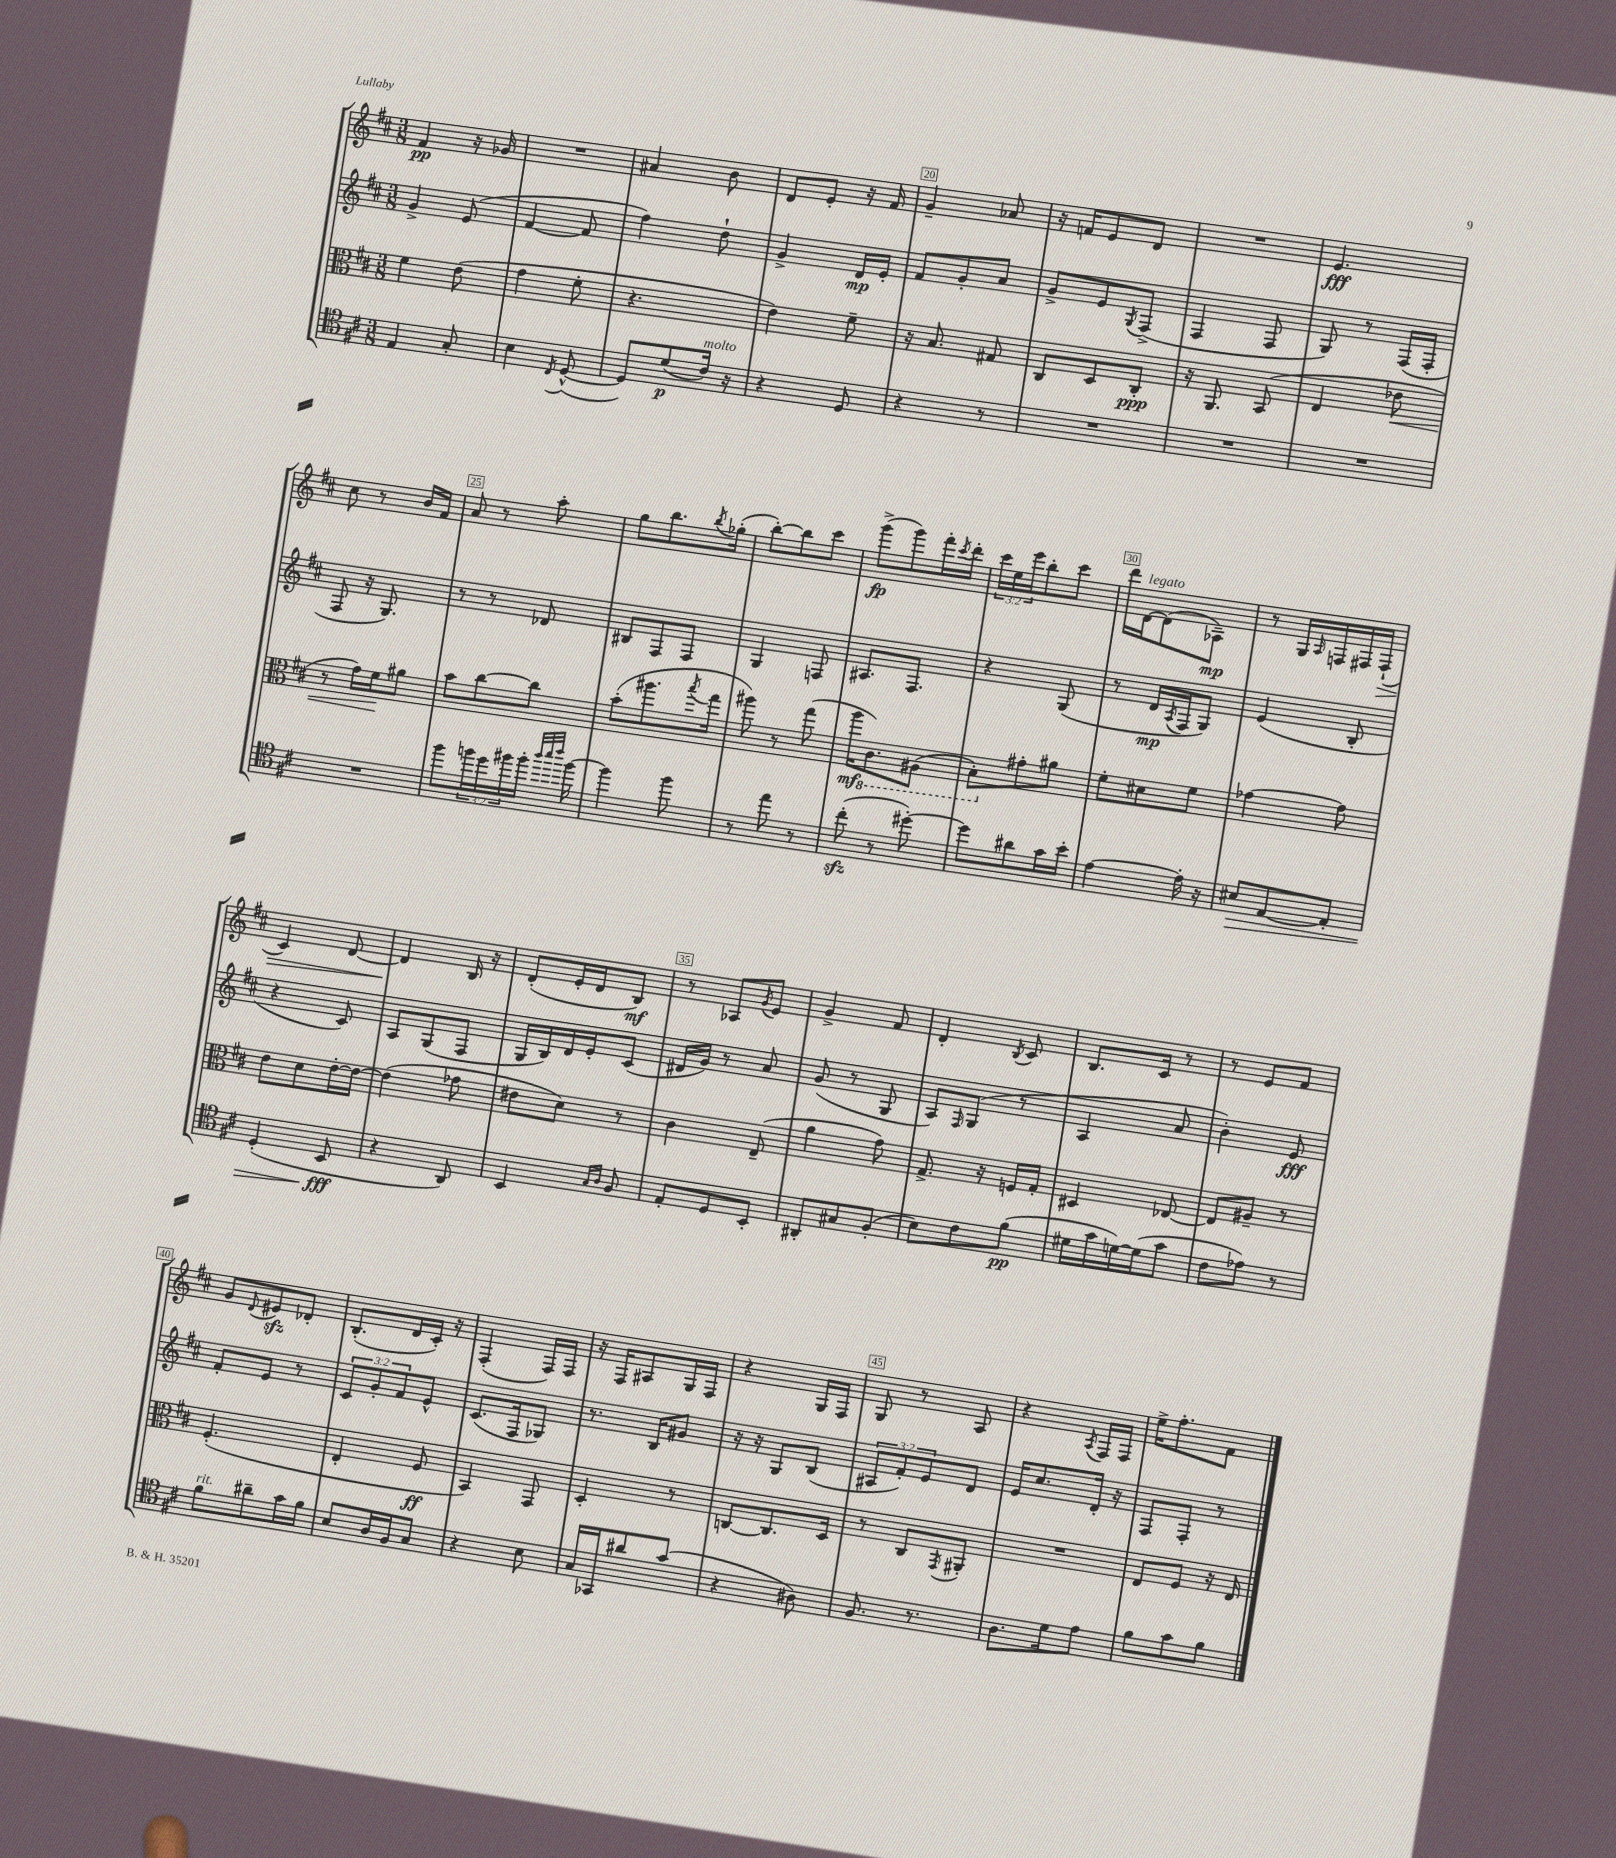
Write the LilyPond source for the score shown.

<<
\new StaffGroup <<
\new Staff = "s0" {
    \clef treble \key d \major \numericTimeSignature \time 3/8 \override Staff.TupletNumber.text = #tuplet-number::calc-fraction-text
    fis'4\pp r16 ges'16 |
    R4. |
    ais'4 b'8 |
    d'8 e'8-. r16 fis'16 |
    g'4-- aes'8 |
    r16 f'16 e'8 d'8 |
    R4. |
    e'4.\fff |
    cis''8 r8 b'16 fis'16 |
    a'8 r8 a''8-. |
    g''8 b''8. \acciaccatura { b''8 } ges''16-.( |
    b''8~-.) b''8 cis'''8 |
    g'''8->\fp( g'''8) fis'''16-. \acciaccatura { cis'''8 } d'''16-. |
    \tuplet 3/2 { cis'''16 e''16 e'''16 } b''8-. cis'''8 |
    d'''16 d'16~^\markup { \italic "legato" } d'8( aes8--\mp) |
    r8 g16 \grace { a16 } f16 fis16 fis16-!\>( |
    cis'4) d'8~ |
    d'4\! b16 r16 |
    d'8-.( e'16-. d'16 b8\mf) |
    r8 aes8 \acciaccatura { g'8 } e'8 |
    g'4-> fis'8 |
    d'4-. \acciaccatura { b8 } cis'8 |
    b8. cis'16 r8 |
    r8 e'8 fis'8 |
    g'8 \appoggiatura { d'8 } eis'8\sfz des'8-. |
    b8.-.( d'16 cis'16-.) r16 |
    fis4-.( fis16) fis16 |
    r16 fis16 ais8 g16 fis16 |
    r4 g16 fis16 |
    g8 r8 a8 |
    r4 \acciaccatura { a8 } fis16 fis16 |
    e''16-> fis''8.-. fis'8 \bar "|." |
}
\new Staff = "s1" {
    \clef treble \key d \major \numericTimeSignature \time 3/8 \override Staff.TupletNumber.text = #tuplet-number::calc-fraction-text
    g'4-> e'8( |
    fis'4~ fis'8 |
    fis''4) d''8-! |
    g'4-> d'16\mp e'16-. |
    fis'8 g'8-. a'8 |
    g'8-> e'8 \acciaccatura { g8 } fis8->( |
    fis4 fis8 |
    g8) r8 fis16( fis16-. |
    fis8 r16 g8.) |
    r8 r8 des'8 |
    bis8 fis8 fis8 |
    g4 f8 |
    ais8. fis8. |
    r4 g8( |
    r8 d'16\mp \acciaccatura { a8 } fis16 g8) |
    e'4( b8-. |
    r4 cis'8) |
    a8 g8( fis8 |
    g16 b16) d'16 e'16-. cis'8( |
    dis'16 g'16) r8 a'8 |
    g'8( r8 g8 |
    a8) \grace { fis16 } g8( r8 |
    a4 a'8 |
    b'4-.) e'8\fff |
    fis'8-. e'8 r8 |
    \tuplet 3/2 { cis'8 g'8-. fis'8 } e'8-^ |
    cis'8.( fis16 ges8) |
    r8. b16 gis'8 |
    r16 r16 g8 b8( |
    \tuplet 3/2 { ais8 fis'8-.) e'8 } d'8 |
    e'16 cis''8. d'16-. r16 |
    fis8 fis8-. r8 \bar "|." |
}
\new Staff = "s2" {
    \clef alto \key d \major \numericTimeSignature \time 3/8
    fis'4 e'8( |
    g'4 fis'8-. |
    r4. |
    e'4) fis'8-- |
    r16 b8. gis8 |
    cis8 d8 cis8-.\ppp |
    r16 a,8. b,8( |
    e4 ees'8\< |
    r8 g'16) fis'16\! ais'8 |
    b'8 cis''8~ cis''8 |
    b'8-.( ais''8. \acciaccatura { b''8 } g''16 |
    ais''8) r8 g''8( |
    a''16\mf \ottava #-1 cis8.) ais,8( |
    b,8-.) \ottava #0 gis'8-. ais'8 |
    fis'8-. dis'8 fis'8 |
    ges'4~ ges'8 |
    e'8 d'8 e'16~-. e'16~ |
    e'4( ges'8 |
    eis'8 d'8) r8 |
    cis'4 e8--( |
    a'4 g'8) |
    g8.-> r16 f16 g16-. |
    dis4 ees8~ |
    ees8 ais8-- r8 |
    fis4.-.( |
    e4-. fis8\ff |
    b,4) g,8 |
    d4-. r8 |
    c8~ c8. d16 |
    r8 cis8 \acciaccatura { g,8 } ais,8-. |
    R4. |
    e8 fis8 r16 e16 \bar "|." |
}
\new Staff = "s3" {
    \clef tenor \key d \major \numericTimeSignature \time 3/8 \override Staff.TupletNumber.text = #tuplet-number::calc-fraction-text
    e4 g8-. |
    b4 \acciaccatura { cis8 } d8~-^( |
    d8) d'8\p( cis'16^\markup { \italic "molto" }) r16 |
    r4 d8 |
    r4 r8 |
    R4. |
    R4. |
    R4. |
    R4. |
    fis''8 \tuplet 3/2 { f''16 d''16 fis''16 } fis''16-. \grace { a''32 b''32 cis'''32 } fis''16~ |
    fis''4 fis''8 |
    r8 e''8 r8 |
    cis''8-.\sfz( r8 dis''8~-.) |
    dis''8 ais'8 g'16 b'16-. |
    e'4~ e'16-. r16 |
    bis8\> e8~ e8-. |
    d4-.( b,8\fff\! |
    r4 a,8) |
    b,4 \grace { g16 a16 } fis8 |
    e8-. d8 b,8-. |
    ais,8-. gis8 fis8-.( |
    b8) cis'8 fis'8\pp( |
    dis'16 g'16 d'16~) d'16( g'8 |
    cis'8 ees'8) r8 |
    fis'8^\markup { \italic "rit." } ais'8-- g'16 fis'16 |
    b8 a16 fis16 g8 |
    r4 b8 |
    g16 ges,16 ais'8 g'8( |
    r4 ais8) |
    fis8. r8. |
    a8. d'16 e'8 |
    fis'8 g'8 fis'8 \bar "|." |
}
>>
>>
\layout { \context { \Score currentBarNumber = #16 \override BarNumber.break-visibility = ##(#f #t #t) barNumberVisibility = #(every-nth-bar-number-visible 5) \override BarNumber.stencil = #(make-stencil-boxer 0.1 0.3 ly:text-interface::print) } }
